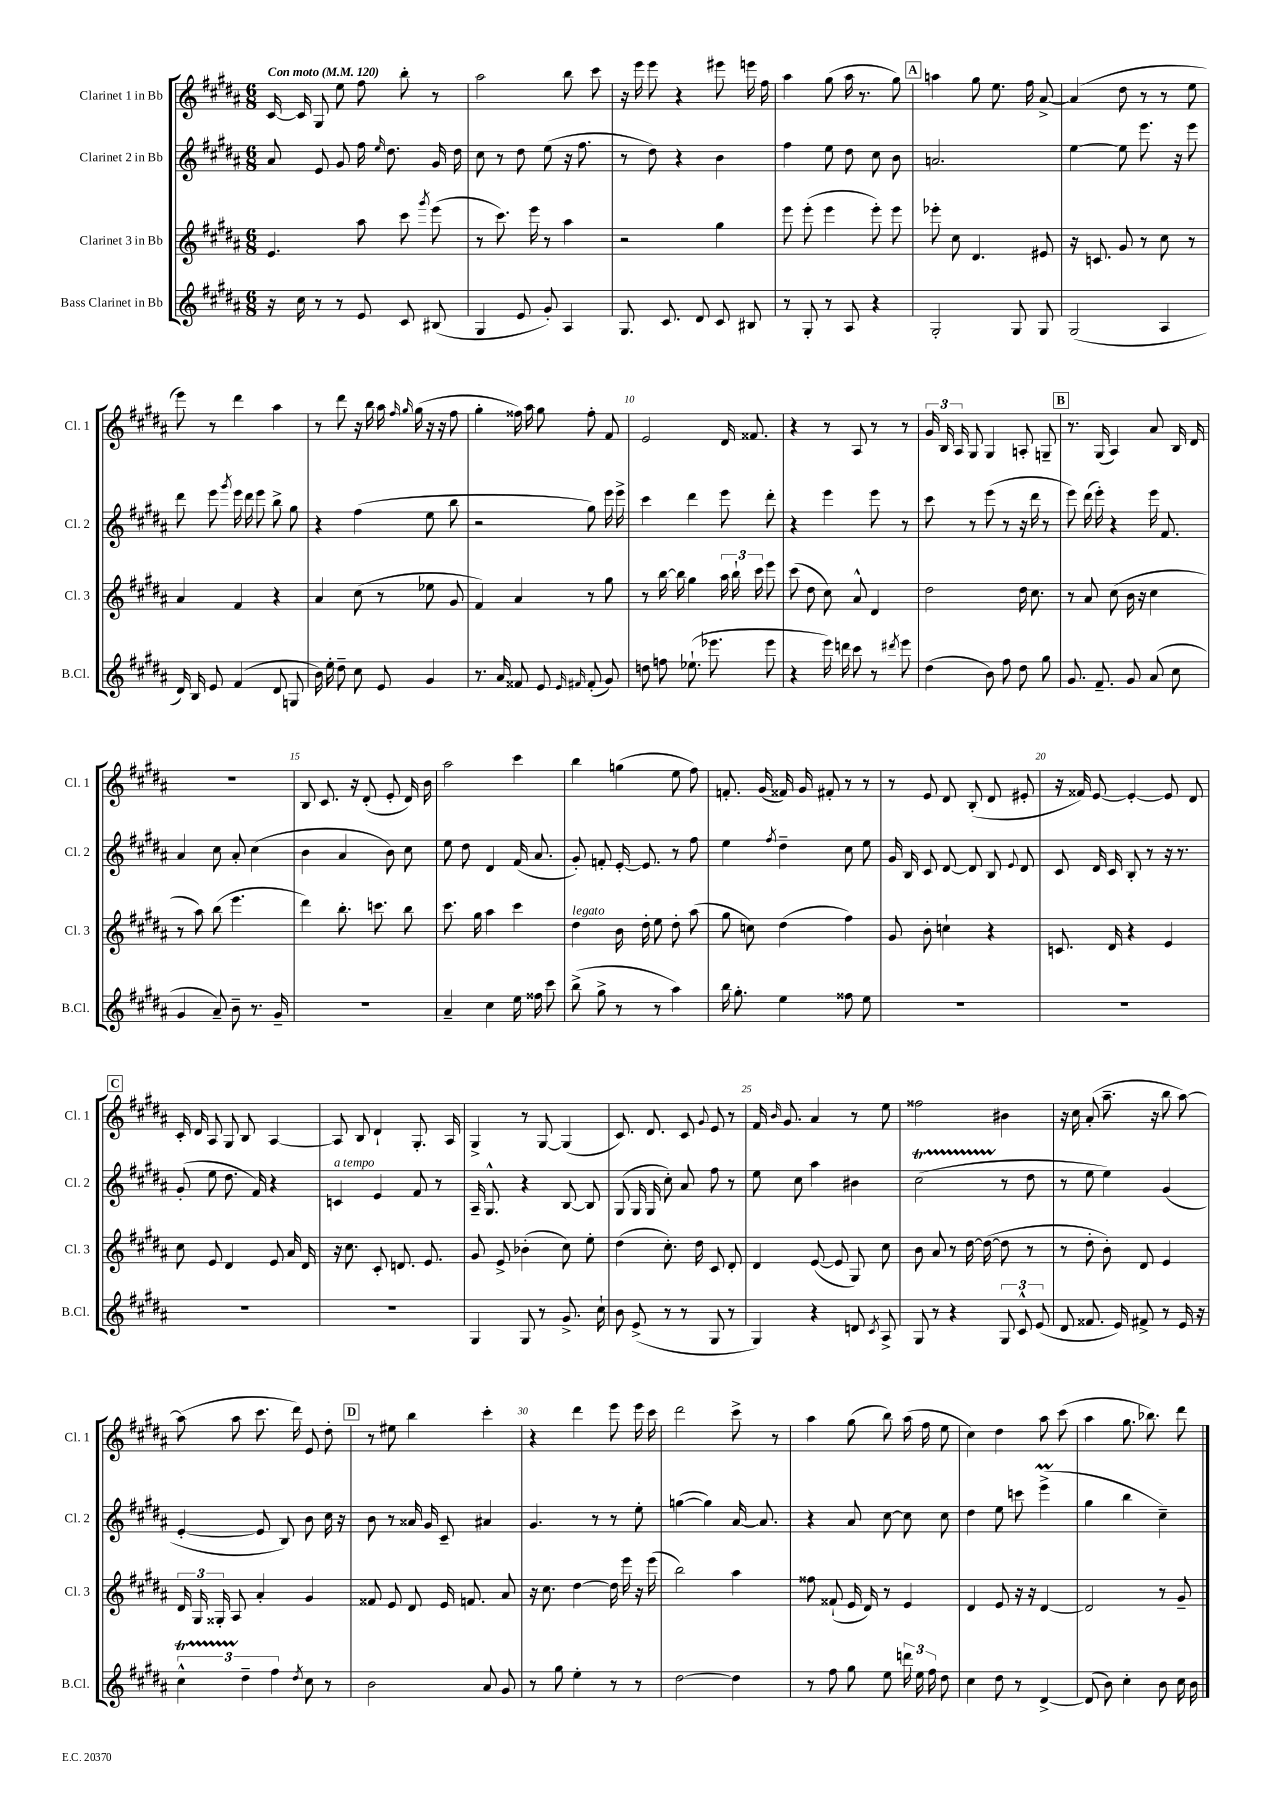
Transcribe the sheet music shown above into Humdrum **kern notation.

**kern	**kern	**kern	**kern
*staff4	*staff3	*staff2	*staff1
*clefG2	*clefG2	*clefG2	*clefG2
*k[f#c#g#d#a#]	*k[f#c#g#d#a#]	*k[f#c#g#d#a#]	*k[f#c#g#d#a#]
*M6/8	*M6/8	*M6/8	*M6/8
*MM120	*MM120	*MM120	*MM120
16r	4.e	8a#	[16c#
16cc#	.	.	16c#]
8r	.	8e	8G#
8r	.	8g#	8ee
8e	8aa#	16ff#	8ff#
.	.	16qqee	.
.	.	8.dd#	.
8c#	8ccc#	.	8bb'
.	8qggg#	.	.
(8B#	(8eee	16g#	8r
.	.	16dd#	.
=	=	=	=
4G#	8r	8cc#	2aa#
.	8.ccc#)	8r	.
8e	.	8dd#	.
.	16eee	.	.
8g#')	8r	(8ee	.
4A#	4aa#	16r	8bb
.	.	8.ff#	.
.	.	.	8ccc#
=	=	=	=
8.G#	2r	8r	16r
.	.	.	16eee
.	.	8dd#)	8eee
8.c#	.	.	.
.	.	4r	4r
8d#	.	.	.
8c#	4gg#	4b	8eee#
8B#	.	.	16eee
.	.	.	16ff#
=	=	=	=
8r	8eee	4ff#	4aa#
8G#'	(8eee'	.	.
8r	4eee	8ee	(8gg#
8A#	.	8dd#	16aa#
.	.	.	8.r
4r	8eee')	8cc#	.
.	8eee	8b	8gg#)
=	=	=	=
2G#'	8eee-'	2.a	4aa
.	8cc#	.	.
.	4.d#	.	8gg#
.	.	.	8.ee
8G#	.	.	.
.	.	.	16ff#
8G#	8e#	.	[8a#^
=	=	=	=
(2G#	16r	[4ee	(4a#]
.	8.c	.	.
.	8g#	8ee]	8dd#
.	8r	8.eee	8r
4A#	8cc#	.	8r
.	.	16r	.
.	8r	8eee	8ee
=	=	=	=
16d#)	4a#	8ddd#	8eee)
16B	.	.	.
8e	.	8eee	8r
.	.	8qggg#	.
(4f#	4f#	16eee	4ddd#
.	.	16ddd#	.
.	.	8eee	.
8d#	4r	8bb^	4aa#
8G	.	8gg#	.
=	=	=	=
16b)	4a#	4r	8r
16ee'	.	.	.
8dd#~	.	.	8ddd#
8cc#	(8cc#	(4ff#	16r
.	.	.	16bb
8e	8r	.	16aa#
.	.	.	16qqff#
.	.	.	16qqgg#
.	.	.	(16gg#
4g#	8ee-	8ee	16r
.	.	.	16r
.	8g#	8bb	8ff#
=	=	=	=
8.r	4f#)	2r	4gg#'
16a#	.	.	.
8f##	4a#	.	16ff##)
.	.	.	16aa#
8e	.	.	8gg#
16qqe	.	.	.
16qqf#	.	.	.
(8f#'	8r	8gg#)	8ff##'
8g#)	8gg#	16eee	8f#
.	.	16eee^	.
=	=	=	=
8dd	8r	4ccc#	2e
8ff	[16bb	.	.
.	16bb]	.	.
(8.ee-`	4gg#	4ddd#	.
8.eee-	.	.	.
.	24aa#	8eee	16d#
.	24bb`	.	.
.	.	.	8.f##
.	24ccc#	.	.
8eee-	8eee	8ddd#'	.
=	=	=	=
4r	(8ccc#	4r	4r
.	8dd#	.	.
16eee)	8cc#)	4eee	8r
16ddd	.	.	.
8ccc#	8a#^^	.	8A#
8r	4d#	8eee	8r
8qddd#	.	.	.
8eee	.	8r	8r
=	=	=	=
(4dd#	2dd#	8ccc#	24g#
.	.	.	24B
.	.	.	24A#
.	.	8r	8G#
8b)	.	(8eee	4G#
8ff#	.	8r	.
8dd#	16dd#	16r	8A'
.	8.cc#	16ddd#	.
8gg#	.	8r	8G~
=	=	=	=
8.g#	8r	8eee)	8.r
.	8a#	(16ddd#	.
8.f#~	.	16eee')	(16G#
.	(8cc#	4r	4A#)
8g#	16b	.	.
.	16r	.	.
(8a#	4cc#	16eee	8a#
.	.	8.f#	.
8cc#	.	.	16B
.	.	.	16d#
=	=	=	=
4g#	8r	4a#	2.r
.	8aa#)	.	.
8a#~)	(8bb	8cc#	.
8b~	4.eee	8a#'	.
8.r	.	(4cc#	.
16g#~	.	.	.
=	=	=	=
2.r	4ddd#)	4b	8B
.	.	.	8.c#
.	8.bb'	4a#	.
.	.	.	16r
.	.	.	(8d#'
.	8.ccc	.	.
.	.	8b)	8e'
.	8bb	8cc#	16d#)
.	.	.	16b
=	=	=	=
4a#~	8.ccc#	8ee	2aa#
.	.	8dd#	.
.	16gg#	.	.
4cc#	4aa#	4d#	.
16ee	4ccc#	(16f#	4ccc#
16ff##	.	8.a#	.
8ccc#	.	.	.
=	=	=	=
(8bb^	4dd#	8g#')	4bb
8gg#^	.	8f'	.
8r	16b	[16e'	(4gg
.	16dd#'	8.e]	.
8r	8ee	.	.
4aa#)	8dd#'	8r	8ee
.	(8aa#	8ff#	8ff#)
=	=	=	=
16bb	8gg#	4ee	8.f'
8.gg#'	.	.	.
.	8cc)	.	.
.	.	.	(16g#
.	.	8qff#	.
4ee	(4dd#	4dd#~	16f##)
.	.	.	16g#
.	.	.	8f#'
8ff##	4ff#)	8cc#	8r
8ee	.	8ee	8r
=	=	=	=
2.r	8g#	16g#	8r
.	.	16B	.
.	8b'	8c#	8e
.	4cc`	[8d#	8d#
.	.	8d#]	(8B'
.	4r	8B	8d#
.	.	8qqe	.
.	.	8d#	8e#'
=	=	=	=
2.r	8.c	8c#	16r
.	.	.	16f##)
.	.	16d#	[8e
.	16d#	16c#	.
.	4r	8B'	4e'_
.	.	8r	.
.	4e	16r	8e]
.	.	8.r	.
.	.	.	8d#
=	=	=	=
2.r	8cc#	(8g#'	16c#'
.	.	.	16d#
.	8e	8ee	8A#
.	4d#	8.dd#	8G#
.	.	.	8B
.	.	16f#)	.
.	8e	4r	[4A#
.	16a#	.	.
.	16d#	.	.
=	=	=	=
2.r	16r	4c	8A#]
.	8.cc#	.	.
.	.	.	8B
.	8c#'	4e	4d#`
.	8.d	.	.
.	.	8f#	8.G#'
.	8.e	.	.
.	.	8r	.
.	.	.	16A#
=	=	=	=
4G#	8g#	16A#~	4G#^
.	.	8.G#^^	.
.	8e^	.	.
8G#	(4b-'	4r	8r
8r	.	.	[8G#
8.g#^	8cc#)	[8B	(4G#]
.	8ee'	8B]	.
16cc#`	.	.	.
=	=	=	=
8b	(4dd#	(8G#	8.c#)
(8e^	.	16G#	.
.	.	16G#	8.d#
8r	8.cc#')	8cc#')	.
8r	.	8a#	8c#
.	16dd#	.	.
.	.	.	8qqg#
8G#	8c#	8ff#	8e
8r	8d#'	8r	8r
=	=	=	=
4G#)	4d#	8ee	16f#
.	.	.	16qqb
.	.	.	8.g#
.	.	8cc#	.
4r	([8e	4aa#	4a#
.	8e]	.	.
8d	8G#)	4b#	8r
8qc#	.	.	.
8A#^	8cc#	.	8ee
=	=	=	=
8G#	8b	(2cc#	2ff##
8r	8a#	.	.
4r	8r	.	.
.	[16dd#	.	.
.	(16dd#_	.	.
12G#	8dd#]	8r	4b#
12c#^^	.	.	.
.	8r	8dd#	.
(12e	.	.	.
=	=	=	=
8d#	8r	8r	16r
.	.	.	16cc#
8.f##	8dd#'	8ee	(8a#'
.	8b')	4ee)	8.aa#~
16e)	.	.	.
8f#^	8d#	.	.
.	.	.	16r
8r	4e	(4g#	8bb
16e	.	.	[8aa#)
16r	.	.	.
=	=	=	=
6cc#^^	24d#	[4e'	(8aa#]
.	24G#	.	.
.	24G##'	.	.
.	8A#	.	8aa#
6dd#~	.	.	.
.	4a#'	8e]	8.ccc#
6ff#	.	.	.
.	.	8B)	.
.	.	.	16ddd#)
8qdd#	.	.	.
8cc#	4g#	8b	8e
8r	.	16cc#	8dd#'
.	.	16r	.
=	=	=	=
2b	8f##	8b	8r
.	8e	8r	8ee#
.	8d#	16a##	4bb
.	.	16g#	.
.	16e	8c#~	.
.	8.f	.	.
8a#	.	4a#	4ccc#'
8g#	8a#	.	.
=	=	=	=
8r	16r	4.g#	4r
.	8.cc#	.	.
8gg#	.	.	.
4ee'	[4dd#	.	4ddd#
.	.	8r	.
8r	16dd#]	8r	8eee
.	16eee	.	.
8r	16r	8ee'	16eee
.	(16eee	.	16ccc#
=	=	=	=
[2dd#	2bb)	([4gg	2ddd#
.	.	4gg])	.
4dd#]	4aa#	[16a#	8ccc#^
.	.	8.a#]	.
.	.	.	8r
=	=	=	=
8r	8ff##	4r	4aa#
8ff#	(8f##`	.	.
8gg#	16e	8a#	(8gg#
.	16d#)	.	.
8ee	8r	[8cc#	8bb)
24ddd	4e	8cc#]	(16aa#
24ee	.	.	.
.	.	.	16ff#
24ff#	.	.	.
8dd#	.	8cc#	8ee
=	=	=	=
4cc#	4d#	4dd#	4cc#)
8dd#	8e	8ee	4dd#
8r	16r	8ccc	.
.	16r	.	.
[4d#^	[4d#	(4eee^	8aa#
.	.	.	(8ccc#
=	=	=	=
(8d#]	2d#]	4gg#	4aa#
8b)	.	.	.
4cc#'	.	4bb	8.gg#
.	.	.	8.bb-)
8b	8r	4cc#~)	.
16cc#	8g#~	.	8ddd#
16b	.	.	.
==	==	==	==
*-	*-	*-	*-
